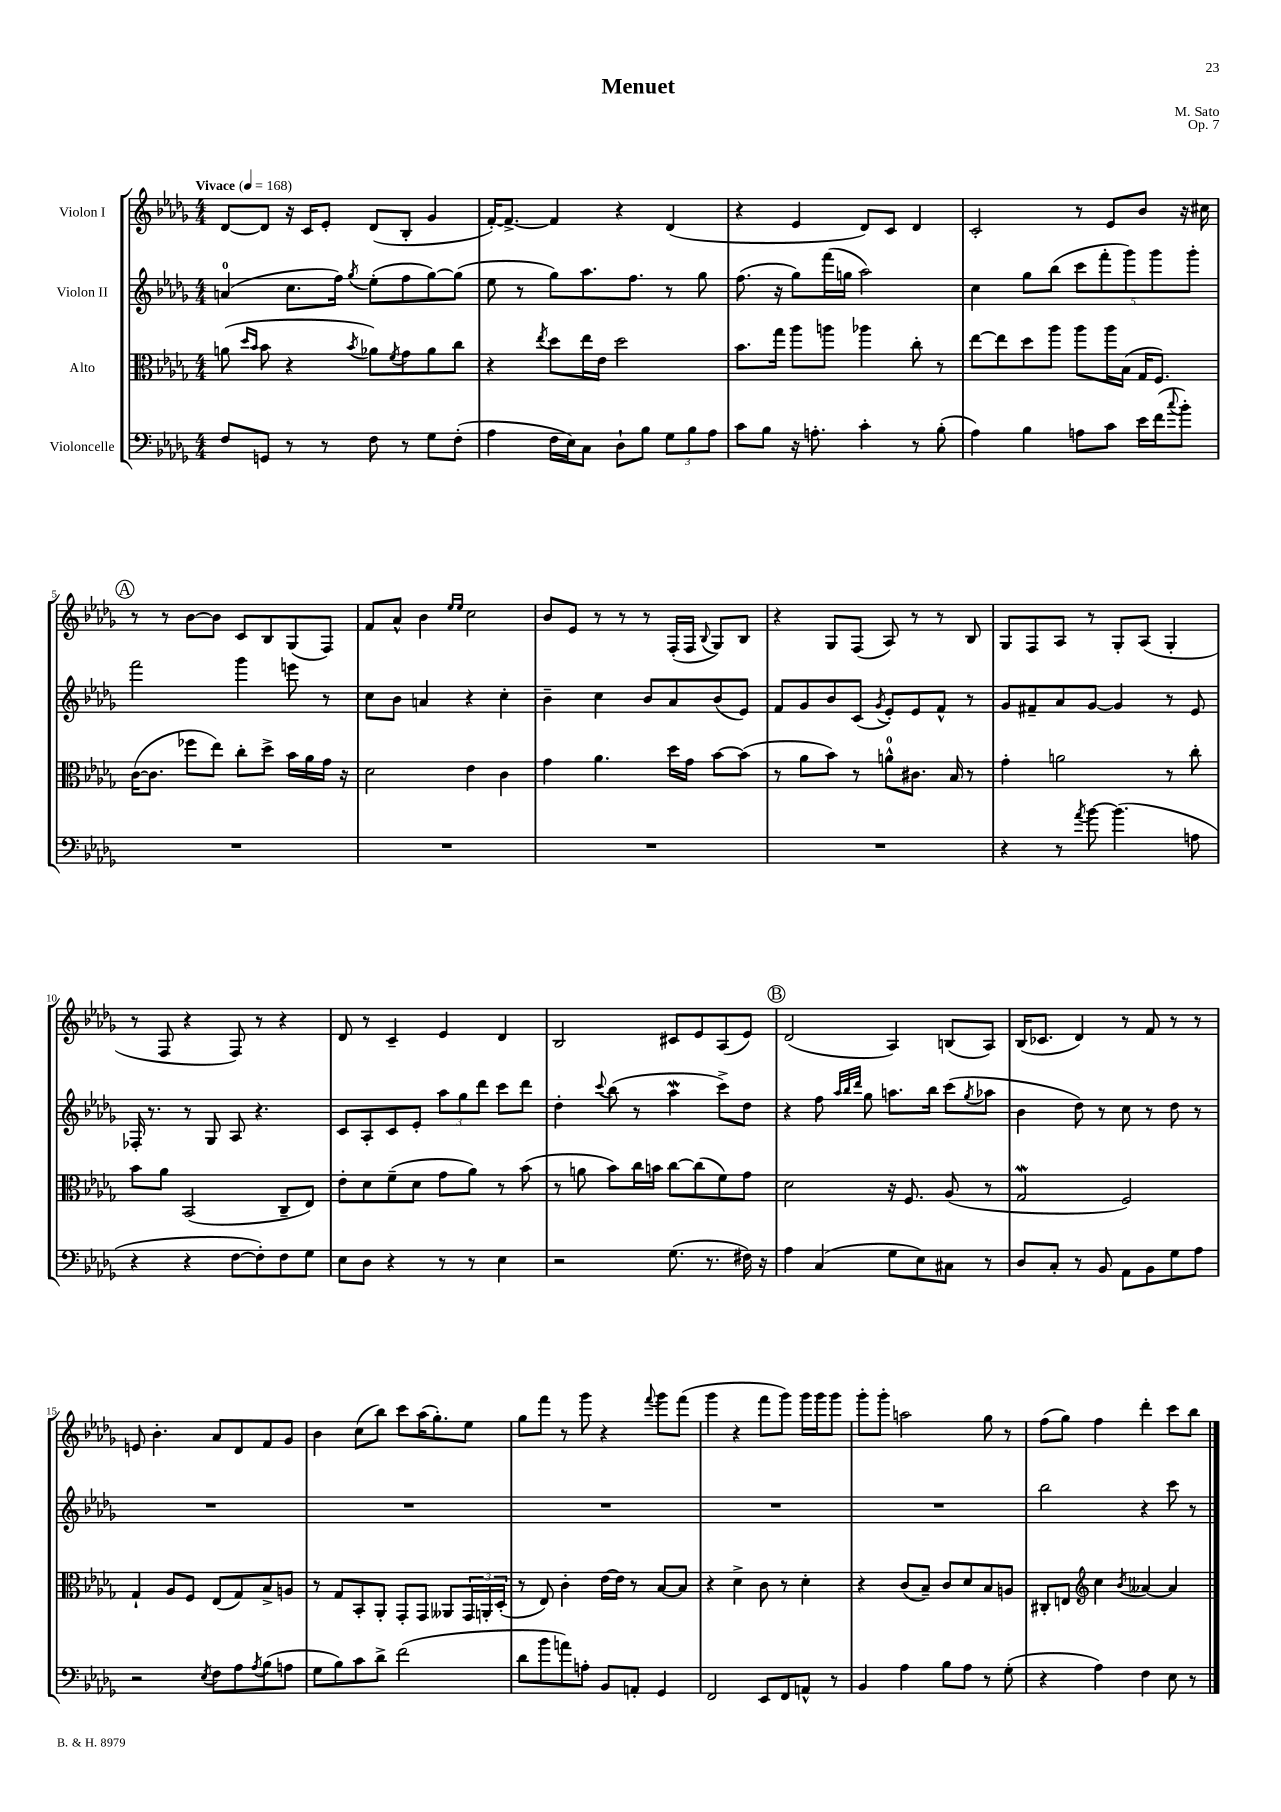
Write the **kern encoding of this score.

**kern	**kern	**kern	**kern
*part4	*part3	*part2	*part1
*staff4	*staff3	*staff2	*staff1
*I"Violoncelle	*I"Alto	*I"Violon II	*I"Violon I
*clefF4	*clefC3	*clefG2	*clefG2
*k[b-e-a-d-g-]	*k[b-e-a-d-g-]	*k[b-e-a-d-g-]	*k[b-e-a-d-g-]
*M4/4	*M4/4	*M4/4	*M4/4
*MM168	*MM168	*MM168	*MM168
=1	=1	=1	=1
!	!	!	!LO:TX:a:B:t=Vivace
8F/L	(8an\	(4an/	[8d-/L
.	16qqdd-/LL	.	.
.	16qqb-/JJ	.	.
8GGn/J	8b-\	.	8d-/J]
8r	4r	8.cc\L	16r
.	.	.	16c/KL
8r	.	.	8e-'/J
.	.	16ff\Jk)	.
.	8qb-/	8qgg-/	.
8F\	8a-X\L)	(8ee-'\L	(8d-/L
.	8qf/	.	.
8r	8g-\	8ff\	8B-'/J
8G-\L	8a-\	[8gg-\)	4g-/
(8F'\J	8cc\J	(8gg-\J]	.
=2	=2	=2	=2
4A-\	4r	8ee-\	[16f'/KL)
.	.	.	8.f^/J_
.	.	8r	.
.	8qee-/	.	.
16F\LL	8dd-\L	8gg-\L)	4f/]
16E-\J)	.	.	.
8C\J	16ee-\L	8.aa-\	.
.	16e-\JJ	.	.
8D-`\L	2dd-\	.	4r
.	.	8.ff\J	.
8B-\J	.	.	.
12G-\L	.	8r	(4d-/
12B-\	.	.	.
.	.	8gg-\	.
12A-\J	.	.	.
=3	=3	=3	=3
8c\L	8.b-\L	(8.ff\	4r
8B-\J	.	.	.
.	16gg-\Jk	16r	.
16r	8aa-\L	8gg-\L)	4e-/
8.An'\	.	.	.
.	8aan\J	(16fff\L	.
.	.	16ggn\JJ	.
4c'\	4aa-X\	2aa-\)	8d-/L)
.	.	.	8c/J
8r	8cc'\	.	4d-/
(8B-'\	8r	.	.
=4	=4	=4	=4
4A-\)	[8ee-\L	4cc\	2c'/
.	8ee-\]	.	.
4B-\	8dd-\	8gg-\L	.
.	8aa-\J	(8bb-\J	.
8An\L	8aa-\L	10ccc\L	8r
.	.	10fff'\	.
8c\J	16aa-\L	.	8e-/L
.	(16B-\JJ	.	.
.	.	10ggg-\)	.
16e-\LL	16G-/KL	.	8b-/J
.	.	10ggg-\	.
(16f\J	8.F/J)	.	.
8qqcc/	.	.	.
8b-'\J)	.	.	16r
.	.	10ggg-'\J	.
.	.	.	16cc#X\
!!LO:LB:g=z
!!LO:REH:place=s1:t=A
=5	=5	=5	=5
1r	([16c\KL	2fff\	8r
.	8.c\J]	.	.
.	.	.	8r
.	8ff-X\L	.	[8b-\L
.	8ee-\J)	.	8b-\J]
.	8cc'\L	4ggg-\	8c/L
.	8dd-^\J	.	8B-/
.	16b-\LL	8eeen\	(8G-/
.	16a-\	.	.
.	16g-\JJ	8r	8F/J)
.	16r	.	.
=6	=6	=6	=6
1r	2d-\	8cc\L	8f/L
.	.	8b-\J	8a-^^/J
.	.	4an/	4b-\
.	.	.	16qqee-/LL
.	.	.	16qqee-/JJ
.	4e-\	4r	2cc\
.	4c\	4cc'\	.
=7	=7	=7	=7
1r	4g-\	4b-~\	8b-/L
.	.	.	8e-/J
.	4.a-\	4cc\	8r
.	.	.	8r
.	.	8b-/L	8r
.	16dd-\LL	8a-/	(16F'/LL
.	16g-\JJ	.	16F/JJ
.	.	.	8qqB-/
.	[8b-\L	(8b-/	8G-/L)
.	(8b-\J]	8e-/J)	8B-/J
=8	=8	=8	=8
1r	8r	8f/L	4r
.	8a-\L	8g-/	.
.	8b-\J)	8b-/	8G-/L
.	8r	(8c/J	(8F/J
.	.	8qg-/	.
.	8an^^\L	8e-'/L)	8A-/)
.	8.c#X\J	8e-/	8r
.	.	8f^^/J	8r
.	16B-/	.	.
.	8r	8r	8B-/
=9	=9	=9	=9
4r	4g-'\	8g-/L	8G-/L
.	.	8f#X~/	8F/
8r	2an\	8a-/	8A-/J
8qa-/	.	.	.
[8b-\	.	[8g-/J	8r
(4.b-\]	.	4g-/]	8G-'/L
.	.	.	(8A-/J
.	8r	8r	4G-'/
8An\	8cc'\	8e-/	.
!!LO:LB:g=z
=10	=10	=10	=10
4r	8b-\L	16F-X'/	8r
.	.	8.r	.
.	8a-\J	.	8F/
4r	(2BB-/	8r	4r
.	.	8G-/	.
[8F\L	.	8A-/	8F/)
8F'\])	.	4.r	8r
8F\	8C~/L	.	4r
8G-\J	8E-/J)	.	.
=11	=11	=11	=11
8E-\L	8e-'\L	8c/L	8d-/
8D-\J	8d-\	8A-'/	8r
4r	(8f~\	8c/	4c~/
.	8d-\J	8e-'/J	.
8r	8g-\L	12aa-\L	4e-/
.	.	12gg-\	.
8r	8a-\J)	.	.
.	.	12ddd-\J	.
4E-\	8r	8ccc\L	4d-/
.	(8b-\	8ddd-\J	.
=12	=12	=12	=12
2r	8r	4dd-'\	2B-/
.	8an\	.	.
.	.	8qqccc/	.
.	8b-\L)	(8bb-\	.
.	16cc\L	8r	.
.	16bn\JJ	.	.
(8.G-\	[8cc\L	4aa-W\	8c#X/L
.	(8cc\]	.	8e-/
8.r	.	.	.
.	8f\)	8ccc^\L)	(8A-/
16F#X\)	8g-\J	8dd-\J	8e-/J)
16r	.	.	.
!!LO:REH:place=s1:t=B
=13	=13	=13	=13
4A-\	2d-\	4r	(2d-/
(4C/	.	8ff\	.
.	.	32qqaa-/LLL	.
.	.	32qqbb-/	.
.	.	32qqddd-/JJJ	.
.	.	8gg-\	.
8G-\L	16r	8.aan\L	4A-/)
.	8.F/	.	.
8E-\)	.	.	.
.	.	16bb-\Jk	.
8C#X\J	(8A-/	(8ccc\L	(8Bn/L
.	.	8qgg-/	.
8r	8r	8aa-X\J	8A-/J)
=14	=14	=14	=14
8D-/L	2G-w/	4b-\	(16B-/KL
.	.	.	8.c-X/J
8C'/J	.	.	.
8r	.	8dd-\)	4d-/)
8BB-/	.	8r	.
8AA-\L	2F/)	8cc\	8r
8BB-\	.	8r	8f/
8G-\	.	8dd-\	8r
8A-\J	.	8r	8r
!!LO:LB:g=z
=15	=15	=15	=15
2r	4G-`/	1r	8en/
.	.	.	4.b-'\
.	8A-/L	.	.
.	8F/J	.	.
8qE-/	.	.	.
8F\L	(8E-/L	.	8a-/L
8A-\	8G-/)	.	8d-/
8qA-/	.	.	.
(8B-\	8B-^/	.	8f/
8An\J	8An/J	.	8g-/J
=16	=16	=16	=16
8G-\L	8r	1r	4b-\
8B-\)	8G-/L	.	.
8c\	8BB-'/	.	(8cc\L
8d-^\J	8AA-'/J	.	8bb-\J)
(2f\	8GG-'/L	.	8ccc\L
.	8GG-/J	.	(16aa-\K
.	.	.	8.gg-'\)
.	8AA--X/L	.	.
.	24GG-/L	.	8ee-\J
.	24AAn'/	.	.
.	(24D-'/JJ	.	.
=17	=17	=17	=17
8d-\L	8r	1r	8gg-\L
8b-\	8E-/)	.	8fff\J
8an\)	4c'\	.	8r
8An'\J	.	.	8ggg-\
8BB-/L	[16e-\LL	.	4r
.	16e-\JJ]	.	.
8AAn'/J	8r	.	.
.	.	.	8qqfff/
4GG-/	[8B-/L	.	8ggg-\L
.	8B-/J]	.	(8fff\J
=18	=18	=18	=18
2FF/	4r	1r	4ggg-\
.	4d-^\	.	4r
8EE-/L	8c\	.	8fff\L
8FF/	8r	.	8ggg-\J)
8AAn^^/J	4d-'\	.	16ggg-\LL
.	.	.	16ggg-\J
8r	.	.	8ggg-\J
=19	=19	=19	=19
4BB-/	4r	1r	8ggg-'\L
.	.	.	8ggg-'\J
4A-\	(8c/L	.	2aan\
.	8B-~/J)	.	.
8B-\L	8c/L	.	.
8A-\J	8d-/	.	.
8r	8B-/	.	8gg-\
(8G-'\	8An/J	.	8r
=20	=20	=20	=20
4r	8C#X'/L	2bb-\	(8ff\L
.	8En/J	.	8gg-\J)
*	*clefG2	*	*
4A-\)	4cc\	.	4ff\
.	8qb-/	.	.
4F\	[4a--X/	4r	4ddd-'\
8E-\	4a--/]	8ccc\	8ccc\L
8r	.	8r	8bb-\J
==	==	==	==
*-	*-	*-	*-
